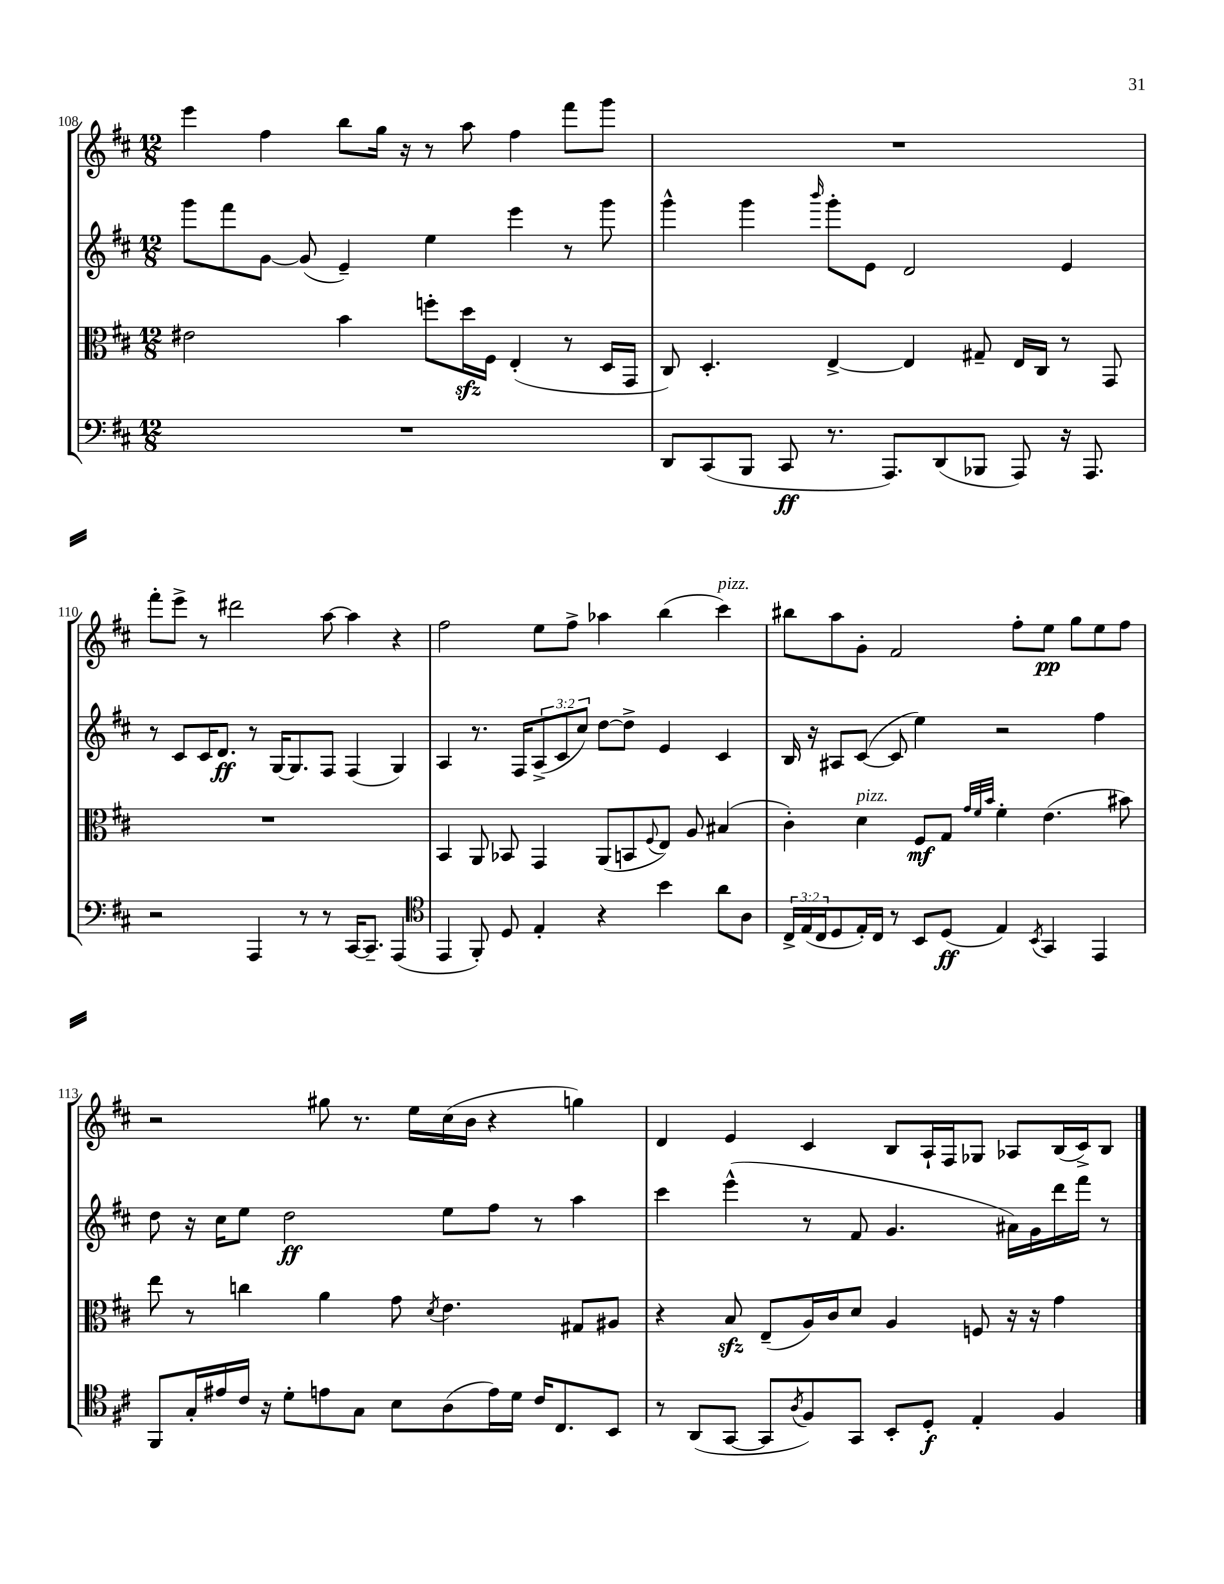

**kern	**dynam	**kern	**dynam	**kern	**dynam	**kern	**dynam
*part4	*part4	*part3	*part3	*part2	*part2	*part1	*part1
*staff4	*staff4	*staff3	*staff3	*staff2	*staff2	*staff1	*staff1
*clefF4	*	*clefC3	*	*clefG2	*	*clefG2	*
*k[f#c#]	*	*k[f#c#]	*	*k[f#c#]	*	*k[f#c#]	*
*M12/8	*	*M12/8	*	*M12/8	*	*M12/8	*
=108	=108	=108	=108	=108	=108	=108	=108
1.r	.	2e#X\	.	8ggg\L	.	4eee\	.
.	.	.	.	8fff#\	.	.	.
.	.	.	.	[8g\J	.	4ff#\	.
.	.	.	.	(8g/]	.	.	.
.	.	4b\	.	4e~/)	.	8bb\L	.
.	.	.	.	.	.	16gg\Jk	.
.	.	.	.	.	.	16r	.
.	.	8ffn'\L	.	4ee\	.	8r	.
.	.	16ddzz\L	.	.	.	8aa\	.
.	.	16F#\JJ	.	.	.	.	.
.	.	(4E'/	.	4eee\	.	4ff#\	.
.	.	8r	.	8r	.	8fff#\L	.
.	.	16D/LL	.	8ggg\	.	8ggg\J	.
.	.	16GG/JJ	.	.	.	.	.
=109	=109	=109	=109	=109	=109	=109	=109
8DD/L	.	8C#/)	.	4ggg^^\	.	1.r	.
(8CC#/	.	4.D'/	.	.	.	.	.
8BBB/J	.	.	.	4ggg\	.	.	.
8CC#/	ff	.	.	.	.	.	.
.	.	.	.	16qqbbb/	.	.	.
8.r	.	[4E^/	.	8ggg'\L	.	.	.
.	.	.	.	8e\J	.	.	.
8.AAA/L)	.	.	.	.	.	.	.
.	.	4E/]	.	2d/	.	.	.
(8DD/	.	.	.	.	.	.	.
8BBB-X/J	.	8G#X~/	.	.	.	.	.
8AAA/)	.	16E/LL	.	.	.	.	.
.	.	16C#/JJ	.	.	.	.	.
16r	.	8r	.	4e/	.	.	.
8.AAA/	.	.	.	.	.	.	.
.	.	8GG/	.	.	.	.	.
!!LO:LB:g=z
=110	=110	=110	=110	=110	=110	=110	=110
2r	.	1.r	.	8r	.	8fff#'\L	.
.	.	.	.	8c#/L	.	8eee^\J	.
.	.	.	.	16c#/K	.	8r	.
.	.	.	.	8.d/J	ff	.	.
.	.	.	.	.	.	2ddd#X\	.
4AAA/	.	.	.	8r	.	.	.
.	.	.	.	[16G/KL	.	.	.
.	.	.	.	8.G/]	.	.	.
8r	.	.	.	.	.	.	.
8r	.	.	.	8F#/J	.	[8aa\	.
[16CC#/KL	.	.	.	(4F#/	.	4aa\]	.
8.CC#~/J]	.	.	.	.	.	.	.
(4AAA/	.	.	.	4G/)	.	4r	.
=111	=111	=111	=111	=111	=111	=111	=111
*clefC4	*	*	*	*	*	*	*
4EE/	.	4BB/	.	4A/	.	2ff#\	.
8FF#'/)	.	8AA/	.	8.r	.	.	.
8D/	.	8BB-X/	.	.	.	.	.
.	.	.	.	16F#/KL	.	.	.
4E'/	.	4GG/	.	(12A^/	.	8ee\L	.
.	.	.	.	12c#/	.	.	.
.	.	.	.	.	.	8ff#^\J	.
.	.	.	.	12cc#/J)	.	.	.
4r	.	(8AA/L	.	[8dd\L	.	4aa-X\	.
.	.	8BBn/	.	8dd^\J]	.	.	.
.	.	8qqF#/	.	.	.	.	.
4b\	.	8E/J)	.	4e/	.	(4bb\	.
.	.	8A/	.	.	.	.	.
!	!	!	!	!	!	!LO:TX:a:i:t=pizz.	!
8a\L	.	(4B#X/	.	4c#/	.	4ccc#\)	.
8A\J	.	.	.	.	.	.	.
=112	=112	=112	=112	=112	=112	=112	=112
24C#^/LL	.	4c#'\)	.	16B/	.	8bb#X\L	.
(24E/	.	.	.	.	.	.	.
.	.	.	.	16r	.	.	.
24C#/J	.	.	.	.	.	.	.
8D/	.	.	.	8A#X/L	.	8aa\	.
!	!	!LO:TX:a:i:t=pizz.	!	!	!	!	!
16E'/L)	.	4d\	.	([8c#/J	.	8g'\J	.
16C#/JJ	.	.	.	.	.	.	.
8r	.	.	.	8c#/]	.	2f#/	.
8BB/L	.	8F#/L	mf	4ee\)	.	.	.
(8D/J	ff	8G/J	.	.	.	.	.
.	.	32qqg/LLL	.	.	.	.	.
.	.	32qqf#/	.	.	.	.	.
.	.	32qqb/JJJ	.	.	.	.	.
4E/)	.	4f#'\	.	2r	.	.	.
.	.	.	.	.	.	8ff#'\L	.
8qBB/	.	.	.	.	.	.	.
4GG/	.	(4.e\	.	.	.	8ee\J	pp
.	.	.	.	.	.	8gg\L	.
4EE/	.	.	.	4ff#\	.	8ee\	.
.	.	8b#X\)	.	.	.	8ff#\J	.
!!LO:LB:g=z
=113	=113	=113	=113	=113	=113	=113	=113
8FF#/L	.	8ee\	.	8dd\	.	2r	.
16G'/L	.	8r	.	16r	.	.	.
16e#X/	.	.	.	16cc#\KL	.	.	.
16c#/JJ	.	4ccn\	.	8ee\J	.	.	.
16r	.	.	.	.	.	.	.
8d'\L	.	.	.	2dd\	ff	.	.
8en\	.	4a\	.	.	.	8gg#X\	.
8G\J	.	.	.	.	.	8.r	.
8B\L	.	8g\	.	.	.	.	.
.	.	.	.	.	.	16ee\LL	.
.	.	8qd/	.	.	.	.	.
(8A\	.	4.e\	.	8ee\L	.	(16cc#\	.
.	.	.	.	.	.	16b\JJ	.
16e\L)	.	.	.	8ff#\J	.	4r	.
16d\JJ	.	.	.	.	.	.	.
16c#/KL	.	.	.	8r	.	.	.
8.C#/	.	.	.	.	.	.	.
.	.	8G#X/L	.	4aa\	.	4ggn\)	.
8BB/J	.	8A#X/J	.	.	.	.	.
=114	=114	=114	=114	=114	=114	=114	=114
8r	.	4r	.	4ccc#\	.	4d/	.
(8AA/L	.	.	.	.	.	.	.
[8GG/J	.	8Bzz/	.	(4eee^^\	.	4e/	.
8GG/L]	.	(8E~/L	.	.	.	.	.
8qA/	.	.	.	.	.	.	.
8F#/)	.	16A/L)	.	8r	.	4c#/	.
.	.	16c#/J	.	.	.	.	.
8GG/J	.	8d/J	.	8f#/	.	.	.
8BB'/L	.	4A/	.	4.g/	.	8B/L	.
8D'/J	f	.	.	.	.	16A`/L	.
.	.	.	.	.	.	16F#/J	.
4E'/	.	8Fn/	.	.	.	8G-X/J	.
.	.	16r	.	16a#X\LL)	.	8A-X/L	.
.	.	16r	.	16g\	.	.	.
4F#/	.	4g\	.	16ddd\	.	(16B/L	.
.	.	.	.	16fff#\JJ	.	16c#^/J)	.
.	.	.	.	8r	.	8B/J	.
==	==	==	==	==	==	==	==
*-	*-	*-	*-	*-	*-	*-	*-
